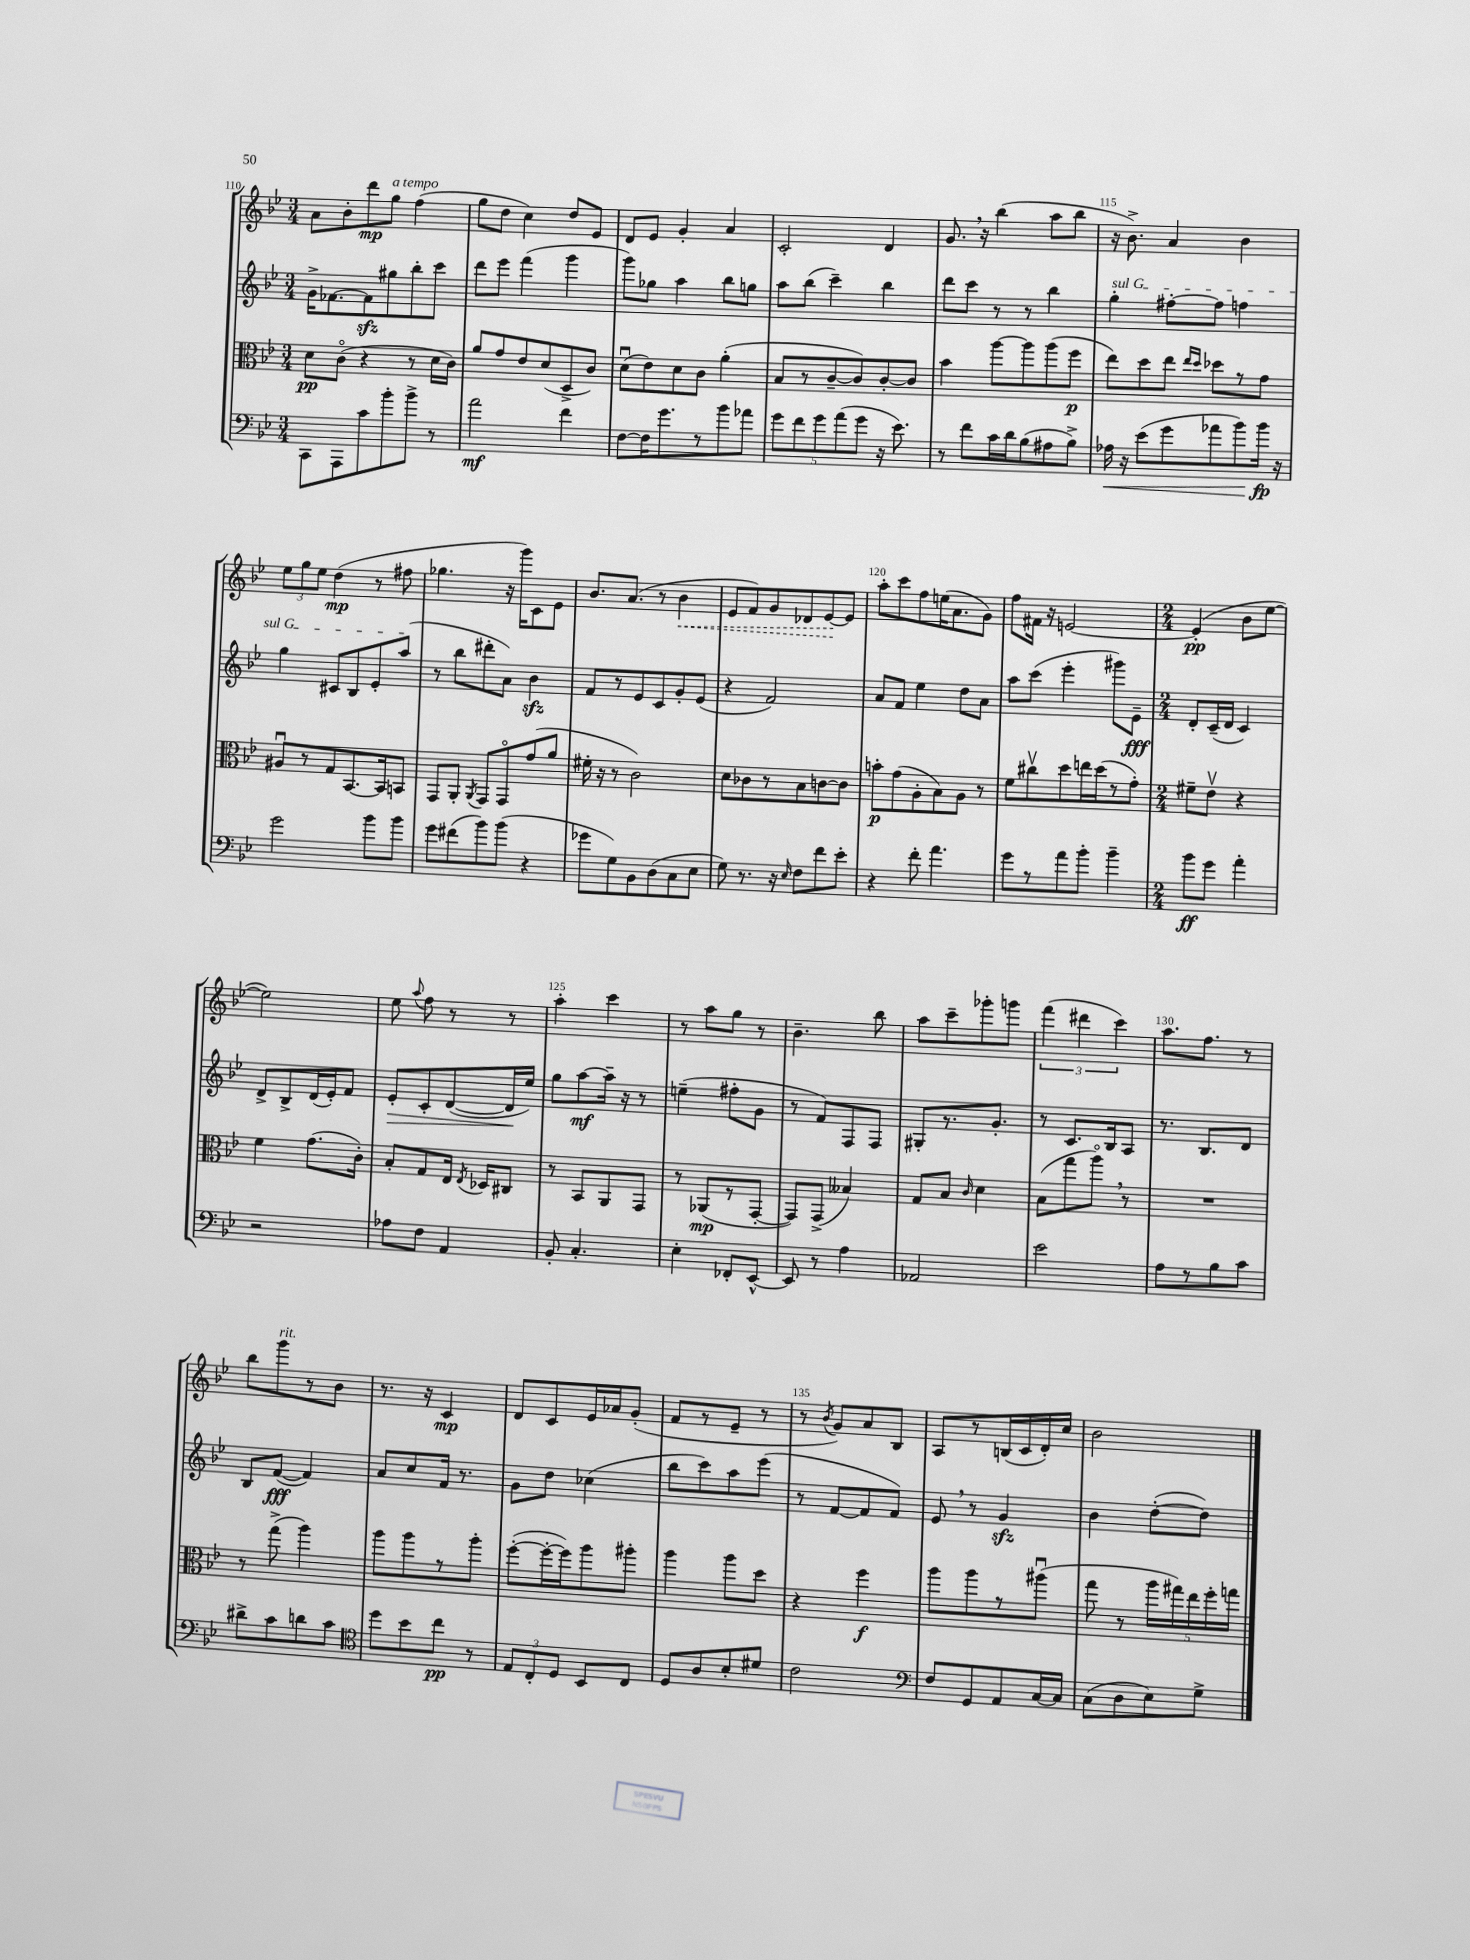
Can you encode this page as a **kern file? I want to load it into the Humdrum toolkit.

**kern	**dynam	**kern	**dynam	**kern	**dynam	**kern	**dynam
*part4	*part4	*part3	*part3	*part2	*part2	*part1	*part1
*staff4	*staff4	*staff3	*staff3	*staff2	*staff2	*staff1	*staff1
*clefF4	*	*clefC3	*	*clefG2	*	*clefG2	*
*k[b-e-]	*	*k[b-e-]	*	*k[b-e-]	*	*k[b-e-]	*
*M3/4	*	*M3/4	*	*M3/4	*	*M3/4	*
=110	=110	=110	=110	=110	=110	=110	=110
8CC\L	.	8d\L	pp	16g^\KL	.	8a\L	.
.	.	.	.	[8.f-X\	.	.	.
8AAA\	.	(8c\J	.	.	.	8b-'\	.
8c\	.	4r	.	8f-zz\]	.	8ddd\	mp
!	!	!	!	!	!	!LO:TX:a:i:t=a tempo	!
8b-'\	.	.	.	8gg#X\	.	8gg\J	.
8b-^\J	.	8r	.	8bb-'\	.	(4ff\	.
8r	.	16d\LL	.	8ccc\J	.	.	.
.	.	16c\JJ)	.	.	.	.	.
=111	=111	=111	=111	=111	=111	=111	=111
2a\	mf	8a/L	.	8ddd\L	.	8gg\L	.
.	.	8g/	.	8eee-\J	.	8dd\J	.
.	.	8e-/	.	(4fff\	.	4cc\)	.
.	.	(8d/	.	.	.	.	.
4f\	.	8D^/	.	4ggg\	.	8dd/L	.
.	.	8c/J)	.	.	.	8e-/J	.
=112	=112	=112	=112	=112	=112	=112	=112
[8F\L	.	(8du\L	.	8ggg\L)	.	8d/L	.
16F\K]	.	8e-\)	.	8gg-X\J	.	8e-/J	.
8.g\	.	.	.	.	.	.	.
.	.	8d\	.	4aa\	.	4g'/	.
8r	.	8c\J	.	.	.	.	.
8b-\	.	(4a'\	.	8bb-\L	.	4a/	.
8a-X\J	.	.	.	8ggn\J	.	.	.
=113	=113	=113	=113	=113	=113	=113	=113
10g\L	.	8B-/L	.	8aa\L	.	2c'/	.
10f\	.	.	.	.	.	.	.
.	.	8r	.	(8bb-\J	.	.	.
10g\	.	.	.	.	.	.	.
.	.	[8c~/	.	4ccc~\)	.	.	.
(10a\	.	.	.	.	.	.	.
.	.	8c/])	.	.	.	.	.
10g\J	.	.	.	.	.	.	.
16r	.	[8c'/	.	4bb-\	.	4d/	.
8.e-\)	.	.	.	.	.	.	.
.	.	8c/J]	.	.	.	.	.
=114	=114	=114	=114	=114	=114	=114	=114
8r	.	4b-\	.	8ddd\L	.	8.g,/	.
8f\L	.	.	.	8ccc\J	.	.	.
.	.	.	.	.	.	16r	.
16c\L	.	[8aa\L	.	8r	.	(4bb-\	.
16d\J	.	.	.	.	.	.	.
(8B-\	.	8aa\]	.	8r	.	.	.
8A#X\	.	(8aa\	.	4bb-\	.	8aa\L	.
8B-^\J)	.	8ff\J	p	.	.	8bb-\J	.
=115	=115	=115	=115	=115	=115	=115	=115
!	!	!	!	!LO:TX:a:i:t=sul G	!	!	!
!	!LO:HP:b	!	!	!	!	!	!
16A-X\	<	8ee-\L)	.	4gg'\	.	16r	.
16r	.	.	.	.	.	8.b-^\)	.
(8e-\L	.	8dd\	.	.	.	.	.
8g\	.	8ee-\J	.	[8ff#X'\L	.	4a/	.
.	.	16qqee-/LL	.	.	.	.	.
.	.	16qqdd/JJ	.	.	.	.	.
8a-X\	.	8dd-X\L	.	8ff#\J]	.	.	.
8b-\)	.	8r	.	4ffn\	.	4b-\	.
16b-\Jk	fp	8g\J	.	.	.	.	.
16r	[	.	.	.	.	.	.
!!LO:LB:g=z
=116	=116	=116	=116	=116	=116	=116	=116
2g\	.	8A#Xu/L	.	4gg\	.	12ee-\L	.
.	.	.	.	.	.	12gg\	.
.	.	8r	.	.	.	.	.
.	.	.	.	.	.	12ee-\J	.
.	.	8G/	.	8c#X/L	.	(4dd\	mp
.	.	[8.BB-/	.	8B-/	.	.	.
8b-\L	.	.	.	8e-'/	.	8r	.
.	.	16BB-/k]	.	.	.	.	.
8b-\J	.	8BBn/J	.	(8aa/J	.	8ff#X\	.
=117	=117	=117	=117	=117	=117	=117	=117
8g\L	.	8GG/L	.	8r	.	4.gg-X\	.
(8f#X\	.	8AA'/J	.	8bb-\L	.	.	.
.	.	8qAA/	.	.	.	.	.
8b-\)	.	8GG/L	.	8ddd#X'\	.	.	.
(8b-\J	.	8GG/	.	8a\J)	.	16r	.
.	.	.	.	.	.	16ggg\KL)	.
4r	.	(8g/	.	4b-zz\	.	8c\	.
.	.	8a/J	.	.	.	8e-\J	.
=118	=118	=118	=118	=118	=118	=118	=118
8g-X\L	.	16f#X'\	.	8f/L	.	8.b-/L	.
.	.	16r	.	.	.	.	.
8G\)	.	8r	.	8r	.	.	.
.	.	.	.	.	.	(8.a/J	.
8BB-\	.	2c\)	.	8e-/	.	.	.
(8D\	.	.	.	8c/	.	8r	.
!	!	!	!	!	!	!	!LO:HP:b
8C\	.	.	.	8g'/	.	4b-\	<
8E-\J	.	.	.	(8e-/J	.	.	.
=119	=119	=119	=119	=119	=119	=119	=119
8G\)	.	8d\L	.	4r	.	8e-/L	.
8.r	.	8c-X\	.	.	.	8f/)	.
.	.	8r	.	2f/)	.	8g/	.
16r	.	.	.	.	.	.	.
16qqE-/	.	.	.	.	.	.	.
8F\L	.	8B-\	.	.	.	8d-X/	.
8f\	.	[8cn\	.	.	.	[8e-/	.
8e-'\J	.	8c\J]	.	.	.	8e-/J]	[
=120	=120	=120	=120	=120	=120	=120	=120
4r	.	8bn'\L	p	8a/L	.	8aa'\L	.
.	.	(8g\	.	8f/J	.	8ccc\	.
8f'\	.	8A'\	.	4ee-\	.	8ff\	.
4.a\	.	8B-\)	.	.	.	(16een\K	.
.	.	.	.	.	.	8.a\	.
.	.	8A\J	.	8dd\L	.	.	.
.	.	8r	.	8a\J	.	8g\J)	.
=121	=121	=121	=121	=121	=121	=121	=121
8g\L	.	8f\L	.	8aa\L	.	8ff\L	.
8r	.	8cc#Xv\	.	(8ccc\J	.	16f#X\Jk	.
.	.	.	.	.	.	16r	.
8a\	.	8dd\	.	4eee-'\	.	[2en/	.
8b-'\J	.	16een\L	.	.	.	.	.
.	.	(16dd\J	.	.	.	.	.
4b-~\	.	8r	.	8ggg#X\L)	.	.	.
.	.	8g'\J)	.	8e-~\J	fff	.	.
=122	=122	=122	=122	=122	=122	=122	=122
*M2/4	*	*M2/4	*	*M2/4	*	*M2/4	*
8b-\L	ff	8f#X~\L	.	8d'/L	.	(4e'/]	pp
8g\J	.	8e-v\J	.	(16c~/L	.	.	.
.	.	.	.	16d/JJ	.	.	.
4a'\	.	4r	.	4c/)	.	8b-\L	.
.	.	.	.	.	.	[8ee-\J	.
!!LO:LB:g=z
=123	=123	=123	=123	=123	=123	=123	=123
2r	.	4f\	.	8d^/L	.	2ee-\])	.
.	.	.	.	8B-^/	.	.	.
.	.	(8.g\L	.	(16d/L	.	.	.
.	.	.	.	16e-'/J)	.	.	.
.	.	.	.	8f/J	.	.	.
.	.	16c'\Jk)	.	.	.	.	.
=124	=124	=124	=124	=124	=124	=124	=124
!	!	!	!	!	!LO:HP:b	!	!
8A-X\L	.	8B-'/L	.	8e-'/L	>	8ee-\	.
.	.	.	.	.	.	8qqaa/	.
8F\J	.	8G/	.	8c'/	.	8ff\	.
4AA/	.	16E-/Jk	.	([8d/	.	8r	.
.	.	8qE-/	.	.	.	.	.
.	.	16D-X/KL	.	.	.	.	.
.	.	8C#X/J	.	16d/L]	.	8r	.
.	.	.	.	16ee-/JJ)	]	.	.
=125	=125	=125	=125	=125	=125	=125	=125
8BB-'/	.	8r	.	8gg\L	.	4aa'\	.
4.C'/	.	8BB-/L	.	[8aa\	mf	.	.
.	.	8AA/	.	16aa~\Jk]	.	4ccc\	.
.	.	.	.	16r	.	.	.
.	.	8GG/J	.	8r	.	.	.
=126	=126	=126	=126	=126	=126	=126	=126
4E-'\	.	8r	.	(4een~\	.	8r	.
.	.	(8AA-X/L	mp	.	.	8aa\L	.
8FF-X'/L	.	8r	.	8ff#X'\L	.	8gg\J	.
[8EE-^^/J	.	[8GG'/J	.	8g\J	.	8r	.
=127	=127	=127	=127	=127	=127	=127	=127
8EE-/]	.	8GG/L])	.	8r	.	4.b-~\	.
8r	.	(8GG^/J	.	8f/L)	.	.	.
4A\	.	4B--X/)	.	8F/	.	.	.
.	.	.	.	8F/J	.	8bb-\	.
=128	=128	=128	=128	=128	=128	=128	=128
2AA-X/	.	8G/L	.	8G#X'/L	.	8aa\L	.
.	.	8B-/J	.	8.r	.	8ccc~\	.
.	.	16qqc/	.	.	.	.	.
.	.	4d\	.	.	.	8ggg-X'\	.
.	.	.	.	8.g'/J	.	.	.
.	.	.	.	.	.	8gggn\J	.
=129	=129	=129	=129	=129	=129	=129	=129
2e-\	.	(8B-\L	.	8r	.	(6fff\	.
.	.	8gg\	.	8.c/L	.	.	.
.	.	.	.	.	.	6ddd#X\	.
.	.	8aa,\J)	.	.	.	.	.
.	.	.	.	16B-/k	.	.	.
.	.	.	.	.	.	6ccc\)	.
.	.	8r	.	8A/J	.	.	.
=130	=130	=130	=130	=130	=130	=130	=130
8A\L	.	2r	.	8.r	.	8.aa\L	.
8r	.	.	.	.	.	.	.
.	.	.	.	8.B-/L	.	8.ff\J	.
8B-\	.	.	.	.	.	.	.
8c\J	.	.	.	8d/J	.	8r	.
!!LO:LB:g=z
=131	=131	=131	=131	=131	=131	=131	=131
8d#X^\L	.	8r	.	8B-/L	.	8bb-\L	.
!	!	!	!	!	!	!LO:TX:a:i:t=rit.	!
8c\	.	(8gg^\	.	([8f/J	fff	8ggg\	.
8dn\	.	4aa\)	.	4f/])	.	8r	.
8c\J	.	.	.	.	.	8b-\J	.
=132	=132	=132	=132	=132	=132	=132	=132
*clefC4	*	*	*	*	*	*	*
8dd\L	.	8aa\L	.	8a/L	.	8.r	.
8b-\	.	8aa\	.	8cc/	.	.	.
.	.	.	.	.	.	16r	.
8cc\J	pp	8r	.	16f/Jk	.	4c/	mp
.	.	.	.	8.r	.	.	.
8r	.	8aa'\J	.	.	.	.	.
=133	=133	=133	=133	=133	=133	=133	=133
12E-/L	.	([8ff'\L	.	8g\L	.	8d/L	.
12C'/	.	.	.	.	.	.	.
.	.	16ff'\L_	.	8dd\J	.	8c/	.
12D/J	.	.	.	.	.	.	.
.	.	16ff\J])	.	.	.	.	.
8BB-/L	.	8aa\	.	(4cc-X\	.	16e-/L	.
.	.	.	.	.	.	16a-X/J	.
8C/J	.	8aa#X'\J	.	.	.	(8g'/J	.
=134	=134	=134	=134	=134	=134	=134	=134
8D/L	.	4aa\	.	8bb-\L	.	8f/L	.
8A/	.	.	.	8ccc\)	.	8r	.
8B-'/	.	8aa\L	.	8aa\	.	8e-~/J	.
8d#X/J	.	8dd\J	.	(8eee-\J	.	8r	.
=135	=135	=135	=135	=135	=135	=135	=135
2c\	.	4r	.	8r	.	8r	.
.	.	.	.	.	.	8qb-/	.
.	.	.	.	[8f/L	.	8g/L)	.
.	.	4ff\	f	8f/]	.	8a/	.
.	.	.	.	8f/J)	.	8B-/J	.
=136	=136	=136	=136	=136	=136	=136	=136
*clefF4	*	*	*	*	*	*	*
8F/L	.	8aa\L	.	8e-,/	.	8A/L	.
8GG/	.	8aa\	.	8r	.	8r	.
8AA/	.	8r	.	4gzz/	.	(16Bn/L	.
.	.	.	.	.	.	16c/	.
[16C/L	.	(8aa#Xu\J	.	.	.	16d'/)	.
16C/JJ]	.	.	.	.	.	16cc/JJ	.
=137	=137	=137	=137	=137	=137	=137	=137
(8C\L	.	8gg\	.	4b-\	.	2b-\	.
8D\	.	8r	.	.	.	.	.
8E-\)	.	20aa\LL	.	([8dd'\L	.	.	.
.	.	20gg#X\)	.	.	.	.	.
.	.	20ee-\	.	.	.	.	.
8G^\J	.	.	.	8dd\J])	.	.	.
.	.	20ff'\	.	.	.	.	.
.	.	20ggn\JJ	.	.	.	.	.
==	==	==	==	==	==	==	==
*-	*-	*-	*-	*-	*-	*-	*-
